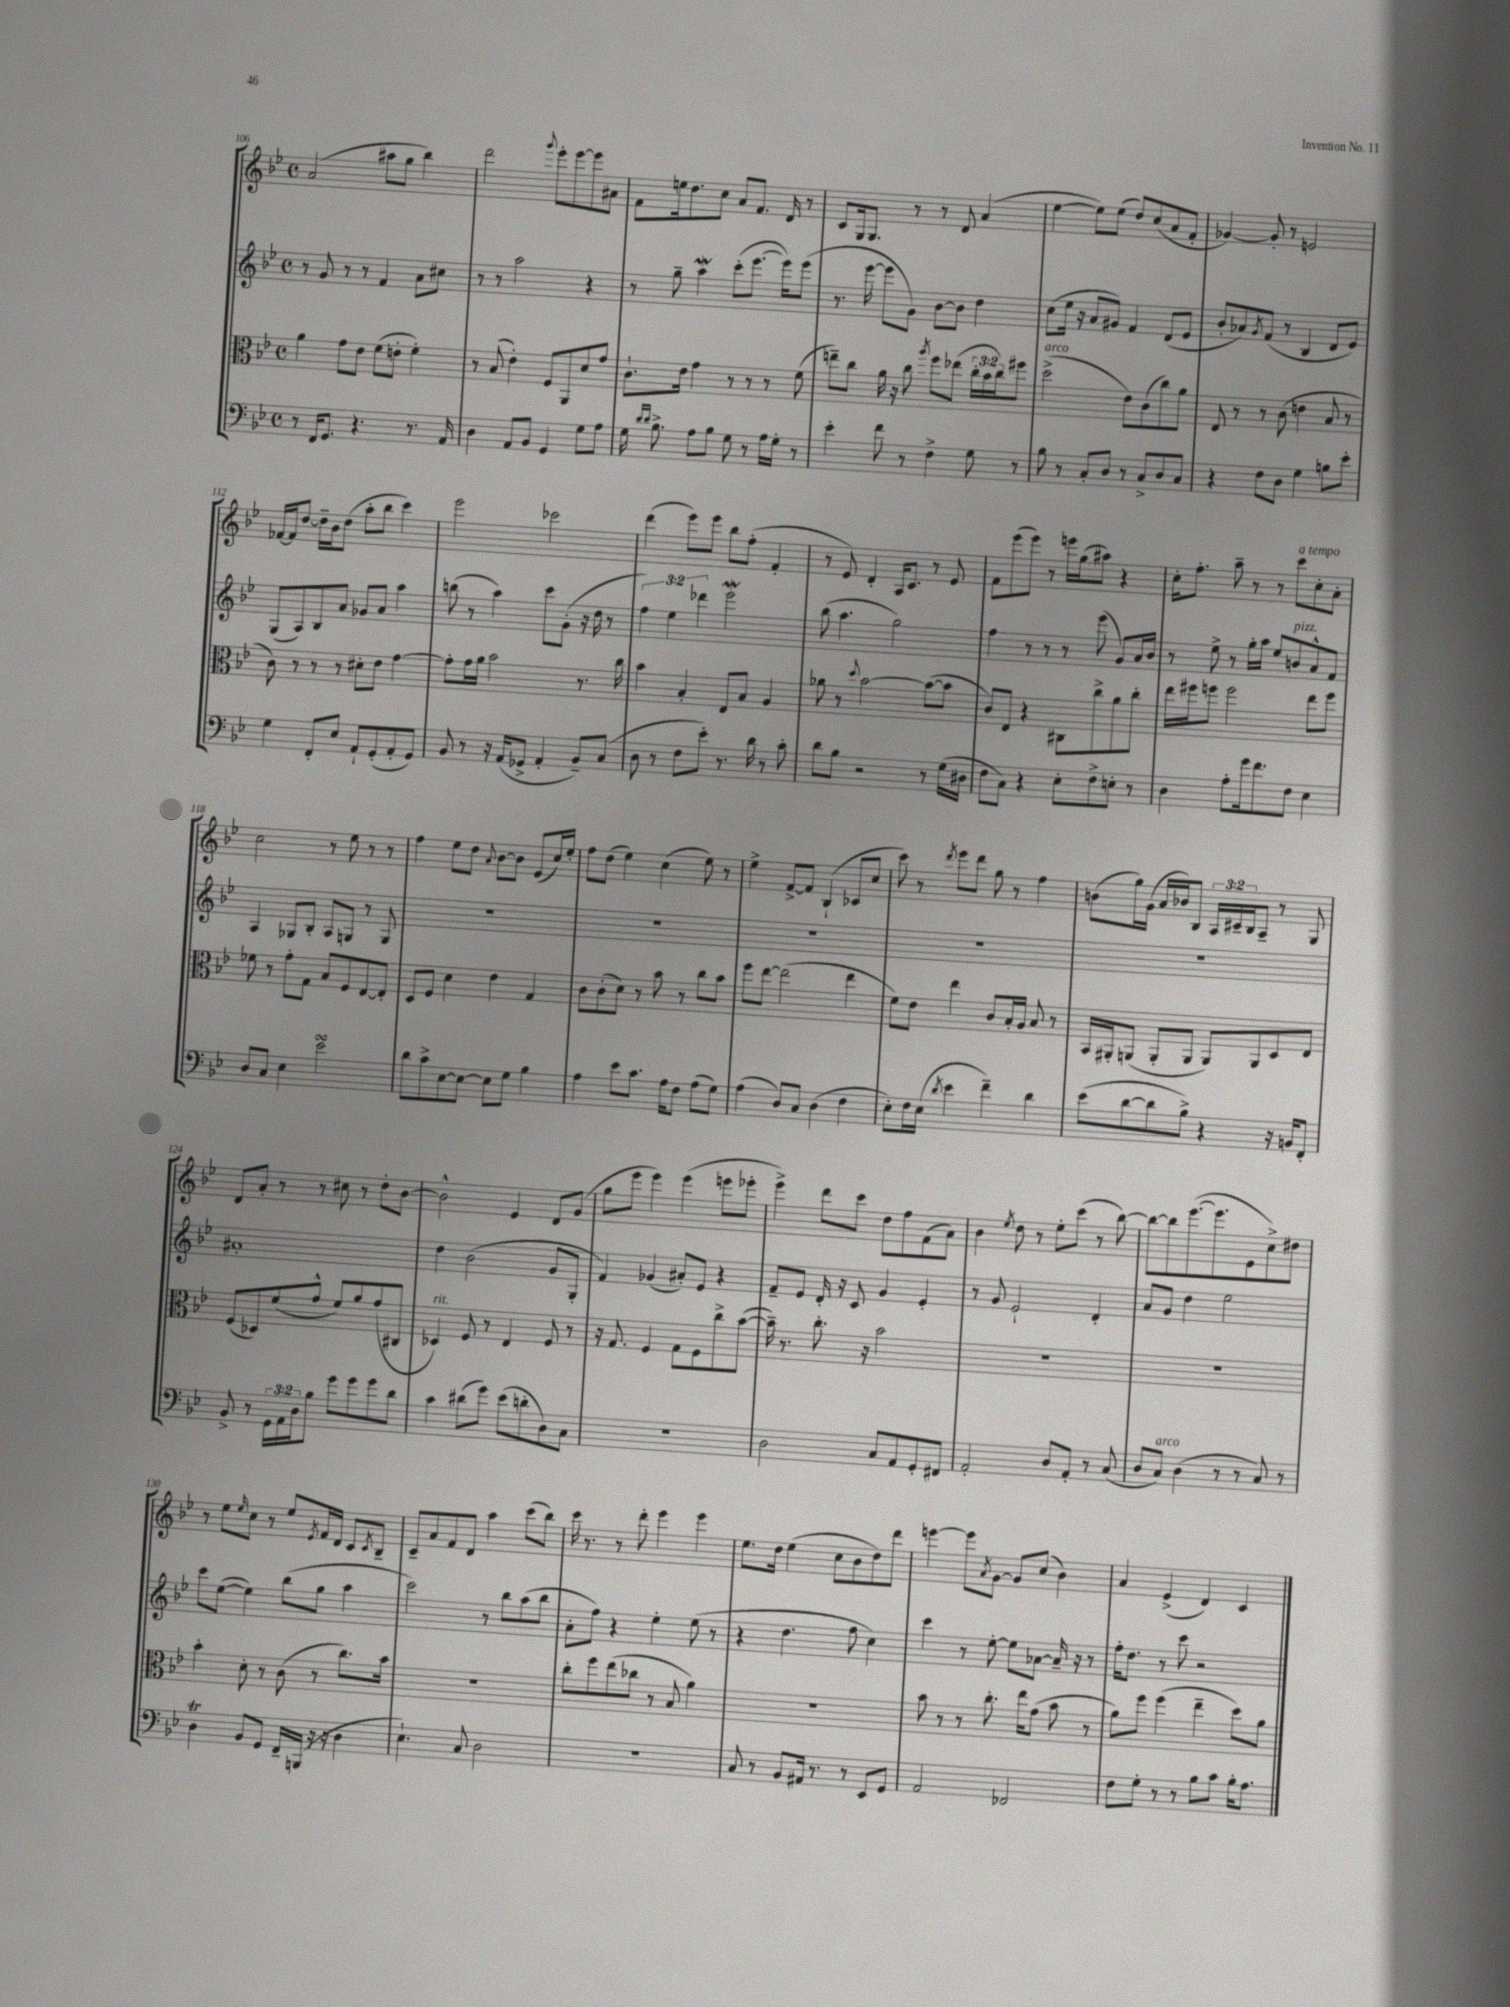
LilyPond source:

<<
\new StaffGroup <<
\new Staff = "s0" {
    \clef treble \key bes \major \defaultTimeSignature \time 4/4 \override Staff.TupletNumber.text = #tuplet-number::calc-fraction-text
    a'2( ais''8 g''8 bes''4) |
    d'''2 \appoggiatura { g'''8 } ees'''8-. ees'''8~ ees'''8 ais'8 |
    f'8 e''16 d''8. c''8 a'8 f'8. d'16 r8 |
    c'8 g16 g8. r8 r8 d'8 a'4( |
    ees''4~ ees''8) ees''8( d''8) c''8( a'8 f'8-. |
    ges'4~) ges'8-. r8 e'2 |
    fes'16~ fes'16 d''8~ d''16-- bes'16 d''8( a''8-. bes''8 c'''4) |
    ees'''2 ces'''2 |
    d'''4( ees'''8) ees'''8 bes''8 f''8-.( f'4-. |
    r8 ees'8) d'4-. a16 c'8. r8 ees'8 |
    f'8 ees'''8( ees'''8) r8 e'''16 g''16( ais''8) r4 |
    c''16-. f''8.-. a''8-- r8 r8 c'''8^\markup { \italic "a tempo" } c''8-. a'8-. |
    c''2 r8 ees''8 r8 r8 |
    f''4 ees''8 d''8 \appoggiatura { a'8 } bes'8~ bes'8 ees'8( c''16) ees''16-. |
    f''8 d''8( ees''4) c''4( ees''8) r8 |
    ees''4-> f'8~-> f'8 bes4-!( ces'8 c''8 |
    c'''8) r8 \acciaccatura { d'''8 } ees'''8 d'''8 g''8 r8 f''4 |
    b'8( g''16) g'16( a'16 bes'16) bes8 \tuplet 3/2 { a16 cis'16-- bes16 } a8-- r8 g8 |
    d'8 a'8-. r8 r8 cis''8 r8 d''8-. bes'8~ |
    bes'2-^ ees'4 d'8 g'8( |
    g''8 ees'''8 ees'''4) ees'''4( e'''8 ees'''8-. |
    ees'''4->) d'''8 c'''8 d''8 f''8 f'8( a'8) |
    bes'4 \acciaccatura { ees''8 } d''8 r8 ees''8-. c'''8( r8 bes''8~) |
    bes''8~ bes''8 ees'''8.~( ees'''8. ees'8 c''8->) dis''8 |
    r8 ees''8 \grace { ees''16 } c''8 r8 ees''8 \acciaccatura { ees'8 } f'16 d'16 c'8 \acciaccatura { c'8 } bes8-- |
    c'8-- a'8 f'8 d'8 a''4 c'''8( bes''8) |
    c'''16 r8. r8 d'''8-. ees'''4 ees'''4 |
    ees''8. d''16 ees''4( c''8 bes'8 d''8) d'''8 |
    e'''4~ e'''8 \acciaccatura { a'8 } g'8~ g'8 c''8( bes'4) |
    a'4 ees'4->( d'4) c'4 \bar "|." |
}
\new Staff = "s1" {
    \clef treble \key bes \major \defaultTimeSignature \time 4/4 \override Staff.TupletNumber.text = #tuplet-number::calc-fraction-text
    r8 g'8 r8 r8 f'4 a'8 cis''8 |
    r8 r8 a''2 r4 |
    r8 g''8-- a''4\mordent c'''8-.( ees'''8.~ ees'''16) ees'''8( |
    r8. ees'''16~ ees'''8 g'8) bes'8~ bes'8 d''4 |
    c''8( ees''16 r16 a'8 gis'8) f'4 d'8( ees'8 |
    bes'8-. aes'8) \acciaccatura { g'8 } f'8( r8 bes4 d'8 ees'8) |
    g8( a8) bes8 a'8 ges'8 a'8 a''4 |
    b''8( r8 a''4) c'''8 g'8-.( r16 d''16 r8 |
    \tuplet 3/2 { f''4) ees''4 des'''4 } ees'''2\mordent |
    bes''8( a''4. g''2) |
    f''4 r8 r8 r8 ees'''8( g'8) a'16 bes'16 |
    r8 ees''8-> r8 g''16-. a''16 ees''8 b'8^\markup { \italic "pizz." } a'8-^ f'8 |
    a4 ges8 bes8-. a8 g8 r8 g8 |
    r1 |
    R1 |
    R1 |
    R1 |
    R1 |
    ais'1-. |
    d''4 bes'2( g'8 g8-. |
    f'4) ges'4( ais'8-.) ees'8 r4 |
    f'8-- ees'8 d'16-. r16 c'8 g'4 ees'4-. |
    r8 g'8 ees'2-! d'4-. |
    a'8 g'8 d''4 ees''2 |
    c'''8 ees''8~( ees''4) bes''8( g''8 a''4 |
    c'''2) r8 bes''8 a''8( bes''8 |
    a'8-. f''8) r4 ees''4-. ees''8( r8 |
    r4 d''4. f''8 c''4) |
    c'''4 r8 ees''8~-. ees''8 aes'8~ aes'16-- r16 r8 |
    f''16-. d''8. r8 c'''8 r2 \bar "|." |
}
\new Staff = "s2" {
    \clef alto \key bes \major \defaultTimeSignature \time 4/4 \override Staff.TupletNumber.text = #tuplet-number::calc-fraction-text
    a'4 g'8 ees'8 f'8( e'8-. f'4-.) |
    r8 bes8( ees'4-.) f8 a,8 d'8 g'8 |
    c'8.-! ees'16 g'4 r8 r8 r8 f'8( |
    e''8--) c''8 a'16 r16 c''8 \acciaccatura { a''8 } f''8 ees''8( \tuplet 3/2 { c''16-. bes'16 c''16) } fis''8 |
    d''2->^\markup { \italic "arco" }( ees'8) c'8( c''8) a'8 |
    ees8 r8 r8 c'8( e'4 bes8 r8 |
    c'8) r8 r8 r8 dis'8-. ees'8 g'4~ |
    g'8-. g'16 a'16 bes'2 r8. c''16 |
    bes'4 bes4-. ees8 bes8 a4 |
    aes'8 r8 \appoggiatura { d''8 } bes'2~ bes'8~( bes'8 |
    c'8) ees8 r4 cis8 c''8-> a'8 c''8-. |
    ees''16 fis''16 f''8 f''2 ees''8 f''8 |
    fes'8 r8 g'8-. g8 bes8 f8 ees8~ ees8-. |
    d8 f8 d'4 ees'4 g4 |
    c'8 c'8-.( d'8) r8 bes'8 r8 c''8 bes'8 |
    f''8 ees''8~ ees''2( ees''4 |
    f'8) ees'8 ees''4 c'8 bes16-. a16 bes8 r8 |
    bes,16 ais,16-. a,8( a,8-. a,8 a,8) a,8 d8 ees8 |
    f8( des8) f'8( g'8-^ f'8) a'8 g'8( cis8 |
    des4^\markup { \italic "rit." }) f8 r8 ees4 f8 r8 |
    r16 g8. f4 g8 f8 c''8-> bes'8~( |
    bes'16--) r8. c''8.-. r16 bes'2 |
    R1 |
    R1 |
    bes'4-. d'8-. r8 c'8( r8 c''8.) bes'16 |
    r1 |
    c''8-. f''8 ees''8( ces''8 r8 bes8 a'4) |
    r1 |
    bes'8 r8 r8 c''8.-. ees''16 g'8( bes'8 r8 |
    a'8) f''8 f''4( ees''4-- d''8) a'8 \bar "|." |
}
\new Staff = "s3" {
    \clef bass \key bes \major \defaultTimeSignature \time 4/4 \override Staff.TupletNumber.text = #tuplet-number::calc-fraction-text
    r8 f,16 g,8. r4. r8. a,16 |
    d4 a,8 bes,8 g,4 g8 a8 |
    g16 \grace { d'16 d'16 } bes8.-> a8 bes8 g8 r8 a16 g16-. r8 |
    ees'4-. f'8 r8 f4-> g8 r8 |
    bes8 r8 c8-. d8 r8 c8-> d8 c8 |
    r4 f8 d8 g4 b8 ees'8-. |
    g4 f,8-. ees8 a,8-! g,8-.( a,8-. g,8) |
    bes,8 r8 r16 a,16( ges,8-> a,4-. bes,8--) c8( |
    d8 r8 f8 ees'8-.) r8. d'16 r8 c'8-. |
    d'8 bes8 r2 r8 g16( dis16 |
    f8 c8) r4 ees8-. f8-> e8-. r8 |
    d4 a8-. g'16 f'8. f8 ees4 |
    d8 c8 ees4 ees'2\turn |
    d'8 c'8-> ees8~ ees8~ ees8 g8 bes4 |
    a4 ees'8 c'8. a16 f8 a8( g8) |
    a4( d8) c8 d4( f4 |
    ees8-.) f16 ees16( \acciaccatura { d'8 } ees'4 f'4--) d'4 |
    ees'8( d'8~ d'8 bes8->) r4 r16 b,16 f,8-. |
    bes,8-> r8 \tuplet 3/2 { g,16 a,16 d16 } bes8 g'8 g'8 g'8 d'8 |
    c'4 dis'8( g'8) ees'8( d'8-. d8) c8 |
    R1 |
    d2 c8 a,8 g,8-. fis,8 |
    a,2-. d8 a,8-. r8 c8( |
    d8 c8^\markup { \italic "arco" }) d4( r8 r8 c8) r8 |
    d4\trill bes,8 g,8 f,16-- b,,16( r16 r16 d4 |
    ees4.-!) c8 d2 |
    R1 |
    c8 r8 bes,8 ais,16 r8. r8 ees,8 g,8 |
    a,2 fes,2 |
    f8 g8-. r8 r8 bes8 c'8 bes16-. a8. \bar "|." |
}
>>
>>
\layout { \context { \Score currentBarNumber = #106 } }
